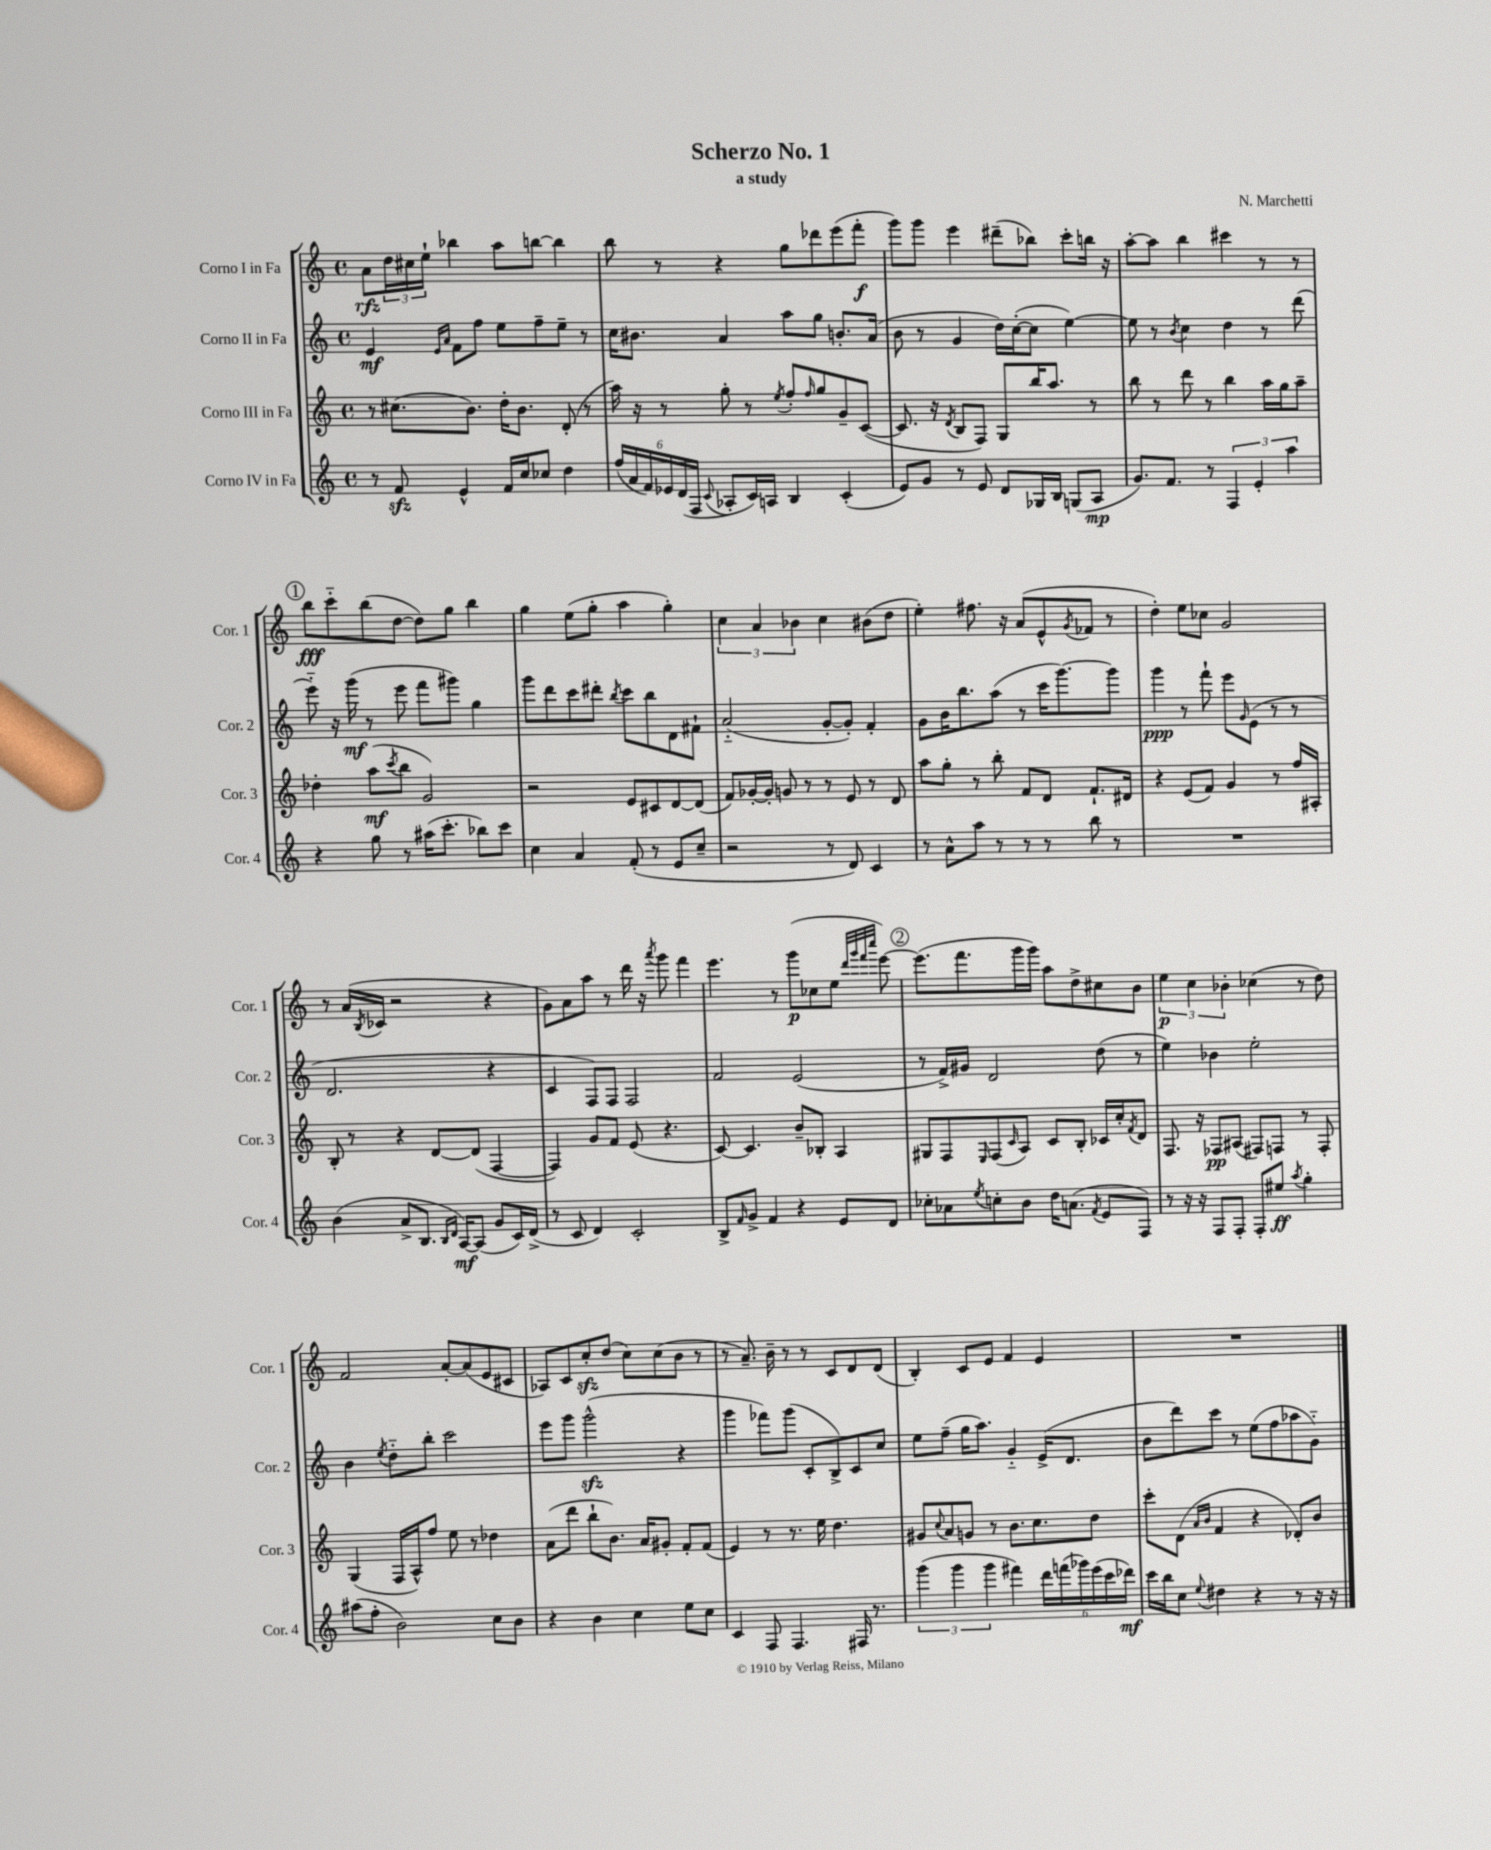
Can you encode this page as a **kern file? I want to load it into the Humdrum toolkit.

**kern	**kern	**kern	**kern
*staff4	*staff3	*staff2	*staff1
*clefG2	*clefG2	*clefG2	*clefG2
*k[]	*k[]	*k[]	*k[]
*M4/4	*M4/4	*M4/4	*M4/4
*met(c)	*met(c)	*met(c)	*met(c)
8r	8r	4e	8a
8f	(8.cc#	.	24dd
.	.	.	24cc#
.	.	.	24ee`
.	.	16qqe	.
.	.	16qqa	.
4e^^	.	8f	4bb-
.	8.b)	.	.
.	.	8ff	.
16f	16dd'	8ee	8aa
16cc	8.b	.	.
8cc-	.	8ff~	[8bb
4dd	(8d'	8ee~	4bb]
.	8r	8r	.
=	=	=	=
(24ff	16aa)	16cc	8bb
24a	.	.	.
.	16r	8.b#	.
24f)	.	.	.
24e-	8r	.	8r
(24d	.	.	.
24F	.	.	.
8qqc	.	.	.
8A-'	8gg'	4a	4r
16c)	8r	.	.
16A	.	.	.
.	8qee	.	.
4B	8ff'	8aa	8gg
.	16qqff	.	.
.	8gg	8gg	8ddd-
(4c'	8g~	8.b'	(8eee
.	([8c	.	8fff'
.	.	(16a	.
=	=	=	=
8e)	8.c]	8b	8ggg)
8g	.	8r	8ggg
.	16r	.	.
.	8qd	.	.
8r	8B	4g	4eee
8e	8F)	.	.
8d	8G	16dd)	(8ddd#~
.	.	([16cc'	.
16G-	16bb	8cc]	8bb-)
16B	8.aa	.	.
(8G	.	[4ee)	8ccc'
8A	8r	.	16bb
.	.	.	16r
=	=	=	=
8.g)	8bb	8ee]	[8aa'
.	8r	8r	8aa]
8.f	.	.	.
.	.	8qb	.
.	8ddd	4cc	4bb
8r	8r	.	.
6F	4bb	4dd	4ccc#
6e'	.	.	.
.	16aa	8r	8r
.	16gg	.	.
6aa	.	.	.
.	8aa~	(8ddd	8r
=	=	=	=
4r	4dd-'	8eee'~)	8bb
.	.	16r	8ccc'~
.	.	(16ggg	.
8gg	(8aa	8r	(8bb
.	8qccc	.	.
8r	8bb	8eee	[8dd
(16aa#	2g)	8fff	8dd])
8.ccc'	.	.	.
.	.	8ggg#)	8gg
8bb-)	.	4gg	4bb
8ccc	.	.	.
=	=	=	=
4cc	2r	8ggg	4gg
.	.	8ddd	.
4a	.	8ccc	(8ee
.	.	8ddd#'	8gg'
.	.	8qbb	.
(8f'	8e	8ccc	4aa
8r	8c#	8bb	.
8e	[8d	8d	4gg')
8cc~	(8d]	8f#`	.
=	=	=	=
2r	8f)	(2a'~	6cc
.	[16g-'	.	.
.	.	.	6a
.	16g-']	.	.
.	8g	.	.
.	.	.	6b-
.	8r	.	.
8r	8r	[8g'	4cc
8d)	8e	8g'])	.
4c	8r	4f'	(8b#
.	8d	.	8dd
=	=	=	=
8r	8aa	8g	4ee')
8a^^	8gg'	16b	.
.	.	8.bb	.
8aa	8r	.	8.ff#
8r	8bb'	(8aa	.
.	.	.	16r
8r	8f	8r	(8a
8r	8d	16ccc	8e^^
.	.	[8.ggg)	.
.	.	.	8qg
8bb	8.f`	.	8f-
8r	.	8ggg]	8r
.	16d#	.	.
=	=	=	=
1r	4r	4ggg	4dd')
.	(8e	8r	8ee
.	8f)	8fff`	8cc-
.	4g	8eee	2g
.	.	16qqg	.
.	.	(8e	.
.	8r	8r	.
.	16ff	8r	.
.	16A#'	.	.
=	=	=	=
(4b	8B'	2.d	8r
.	8r	.	(16a
.	.	.	8qB
.	.	.	16c-
8a^	4r	.	2r
8.B	.	.	.
.	[8d	.	.
16qqB	.	.	.
16qqd	.	.	.
[16A)	.	.	.
(8A]	(8d]	.	.
8g	[4F	4r	4r
16c)	.	.	.
(16d^	.	.	.
=	=	=	=
8r	4F])	4c	8g)
8c	.	.	8a
4d)	8g	8F)	8aa
.	8f	8F	8r
2c'	(8e	2F	16ddd
.	.	.	16r
.	.	.	8qaaa
.	4.r	.	8ggg
.	.	.	4fff
=	=	=	=
8B^	[8c)	2f	4.eee
16qqf	.	.	.
8g^	4.c]	.	.
4f	.	.	.
.	.	.	8r
4r	8b~	(2e	(8ggg
.	8B-'	.	8cc-
8e	4A	.	8ee
.	.	.	32qqddd
.	.	.	32qqggg
.	.	.	32qqfff
.	.	.	32qqcccc
8d	.	.	[8eee)
=	=	=	=
8cc-'	8G#	8r	(8.eee]
8a-	8F	16f^)	.
.	.	16g#	8.fff
8qee	16qqE	.	.
8cc'	(8F	2d	.
.	16qqc	.	.
8b	8A)	.	16ggg
.	.	.	16ggg)
16dd	8c	.	8aa
(8.a	.	.	.
.	8B'	.	8dd^
8qf	.	.	.
8e	16c-	(8dd	8cc#
.	16cc'	.	.
.	8qf	.	.
8F)	8d	8r	8b
=	=	=	=
8r	8.F	4ee)	6ee
16r	.	.	.
.	.	.	6cc
16r	16r	.	.
8F	8F-	4b-	.
.	.	.	6b-'
8F'	(8A#	.	.
8F'	8F#)	2ee'	(4cc-
8ee#	8F	.	.
8qaa	.	.	.
4gg'	8r	.	8r
.	8F'	.	8dd)
=	=	=	=
(8aa#	(4G	4b	2f
8ff'	.	.	.
.	.	8qee	.
2b)	16F	8dd'~	.
.	16A^^)	.	.
.	8ff	8bb'	.
.	8ee	2ccc	[8a'
.	8r	.	(8a]
8cc	4dd-	.	8e
8b	.	.	8c#
=	=	=	=
4r	(8a	8eee	8A-)
.	8ddd	8ggg	8c
4b	8bb`	(2ggg^^	8cc'
.	8.b)	.	(8dd
4cc	.	.	8cc)
.	16a	.	.
.	8g#'	.	(8cc
8ee	8f'	4r	8b
8cc	(8f	.	8r
=	=	=	=
4c	4e)	4ggg	8r
.	.	.	8.a~)
8F	8r	8fff-)	.
.	.	.	16b~
4.F	8.r	(8ggg	8r
.	.	8c'	8r
.	16ee	.	.
.	4.dd	8B^)	8c
16F#	.	8c	8d
8.r	.	.	.
.	.	8cc	(8d
=	=	=	=
(6ggg	8g#	8ee	4B')
.	8qqcc	.	.
.	8a	(8ff~	.
6ggg	.	.	.
.	8g	16gg	8c
.	.	8.aa)	.
6ggg	.	.	.
.	8r	.	8e
4fff#)	8.b	4g'~	4f
.	8.cc	.	.
24ddd	.	(16e^	4e
(24fff	.	.	.
.	.	8.d	.
24ggg-)	.	.	.
(24eee	8dd	.	.
24ccc	.	.	.
24ddd-)	.	.	.
=	=	=	=
16ccc	8ccc'	8b	1r
16bb	.	.	.
8cc	(8d	8ddd)	.
.	16qqa	.	.
8qqee	16qqb	.	.
4dd#	4f	8ccc	.
.	.	8r	.
4r	4r	(8ee	.
.	.	8ff	.
8r	8d-')	8aa-	.
16r	8b	8g'~)	.
16r	.	.	.
==	==	==	==
*-	*-	*-	*-
